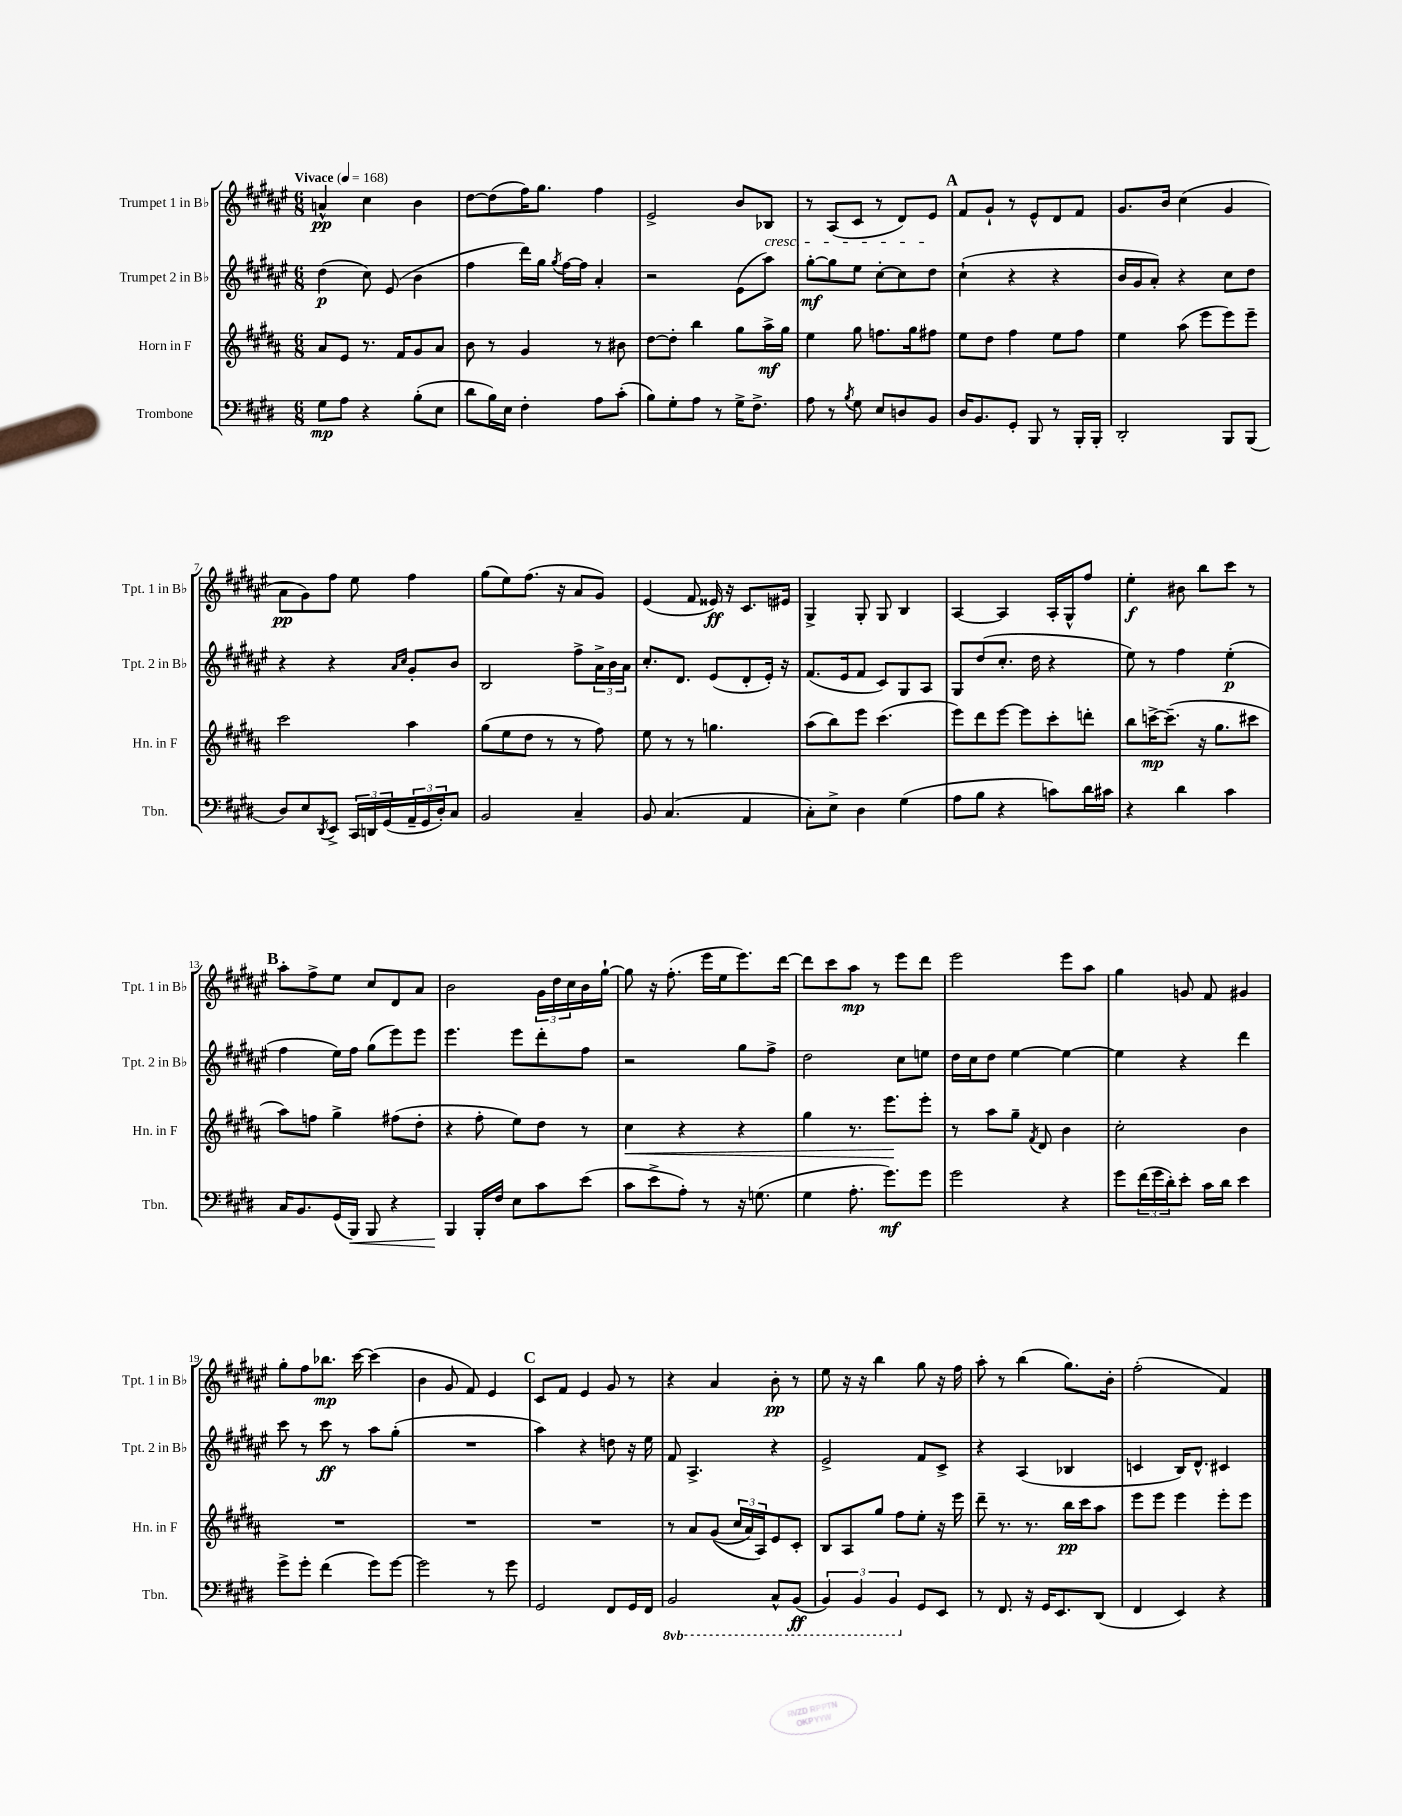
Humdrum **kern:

**kern	**dynam	**kern	**dynam	**kern	**dynam	**kern	**dynam
*part4	*part4	*part3	*part3	*part2	*part2	*part1	*part1
*staff4	*staff4	*staff3	*staff3	*staff2	*staff2	*staff1	*staff1
*I"Trombone	*	*I"Horn in F	*	*I"Trumpet 2 in B♭	*	*I"Trumpet 1 in B♭	*
*I'Tbn.	*	*I'Hn. in F	*	*I'Tpt. 2 in B♭	*	*I'Tpt. 1 in B♭	*
*clefF4	*	*clefG2	*	*clefG2	*	*clefG2	*
*k[f#c#g#d#]	*	*k[f#c#g#d#a#]	*	*k[f#c#g#d#a#e#]	*	*k[f#c#g#d#a#e#]	*
*M6/8	*	*M6/8	*	*M6/8	*	*M6/8	*
*MM168	*	*MM168	*	*MM168	*	*MM168	*
=1	=1	=1	=1	=1	=1	=1	=1
!	!	!	!	!	!	!LO:TX:a:B:t=Vivace	!
8G#\L	mp	8a#/L	.	(4dd#\	p	4an^^/	pp
8A\J	.	8e/J	.	.	.	.	.
4r	.	8.r	.	8cc#\)	.	4cc#\	.
.	.	.	.	(8e#/	.	.	.
.	.	16f#/KL	.	.	.	.	.
(8B'\L	.	8g#/	.	4b\	.	4b\	.
8E\J	.	8a#/J	.	.	.	.	.
=2	=2	=2	=2	=2	=2	=2	=2
8d#\L	.	8b\	.	4ff#\	.	[8dd#\L	.
16B\L)	.	8r	.	.	.	(8dd#\]	.
16E\JJ	.	.	.	.	.	.	.
4F#'\	.	4g#/	.	16ddd#\LL)	.	16ff#\K)	.
.	.	.	.	16gg#\JJ	.	8.gg#\J	.
.	.	.	.	8qgg#/	.	.	.
.	.	.	.	[16ff#\LL	.	.	.
.	.	.	.	16ff#\JJ]	.	.	.
8A\L	.	8r	.	4a#'/	.	4ff#\	.
(8c#'\J	.	8b#X\	.	.	.	.	.
=3	=3	=3	=3	=3	=3	=3	=3
8B\L)	.	[8dd#\L	.	2r	.	2e#^/	.
8G#'\	.	8dd#'\J]	.	.	.	.	.
8A\J	.	4bb\	.	.	.	.	.
8r	.	.	.	.	.	.	.
16G#^\KL	.	8gg#\L	.	(8e#\L	.	8b/L	.
8.F#^\J	.	.	.	.	.	.	.
!	!	!	!	!	!	!LO:TX:b:i:t=cresc.	!
.	.	16aa#^\L	mf	8aa#\J)	.	8B-X/J	.
.	.	16gg#\JJ	.	.	.	.	.
=4	=4	=4	=4	=4	=4	=4	=4
8A\	.	4ee\	.	[8gg#'\L	mf	8r	.
8r	.	.	.	8gg#\]	.	(8A#/L	.
8qB/	.	.	.	.	.	.	.
8G#\	.	8gg#\	.	8ee#\J	.	8c#/J	.
8E/L	.	8.ffn\L	.	[8cc#'\L	.	8r	.
8Dn/	.	.	.	8cc#\]	.	8d#/L)	.
.	.	16gg#\k	.	.	.	.	.
8BB/J	.	8ff#X\J	.	8dd#\J	.	8e#/J	.
!!LO:REH:place=s1:t=A
=5	=5	=5	=5	=5	=5	=5	=5
16D#/KL	.	8ee\L	.	(4cc#`\	.	8f#/L	.
8.BB/	.	.	.	.	.	.	.
.	.	8dd#\J	.	.	.	8g#`/J	.
8GG#'/J	.	4ff#\	.	4r	.	8r	.
8BBB/	.	.	.	.	.	8e#^^/L	.
8r	.	8ee\L	.	4r	.	8d#/	.
16BBB'/LL	.	8ff#\J	.	.	.	8f#/J	.
16BBB'/JJ	.	.	.	.	.	.	.
=6	=6	=6	=6	=6	=6	=6	=6
2DD#'/	.	4ee\	.	16b/LL	.	8.g#/L	.
.	.	.	.	16g#/J	.	.	.
.	.	.	.	8a#'/J)	.	.	.
.	.	.	.	.	.	16b/Jk	.
.	.	(8aa#\	.	4r	.	(4cc#\	.
.	.	8eee\L	.	.	.	.	.
8BBB/L	.	8eee\)	.	8cc#\L	.	4g#/	.
(8BBB/J	.	8eee~\J	.	8dd#\J	.	.	.
!!LO:LB:g=z
=7	=7	=7	=7	=7	=7	=7	=7
8D#/L)	.	2ccc#\	.	4r	.	8a#\L	pp
8E/	.	.	.	.	.	8g#\)	.
8qDD#/	.	.	.	.	.	.	.
8EE^/J	.	.	.	4r	.	8ff#\J	.
24CC#/LL	.	.	.	.	.	8ee#\	.
24DDn/	.	.	.	.	.	.	.
(24GG#/	.	.	.	.	.	.	.
.	.	.	.	16qqa#/LL	.	.	.
.	.	.	.	16qqcc#/JJ	.	.	.
24AA~/	.	4aa#\	.	8g#'/L	.	4ff#\	.
24GG#/	.	.	.	.	.	.	.
24D#'/J)	.	.	.	.	.	.	.
8C#/J	.	.	.	8b/J	.	.	.
=8	=8	=8	=8	=8	=8	=8	=8
2BB/	.	(8gg#\L	.	2B/	.	(8gg#\L	.
.	.	8ee\	.	.	.	8ee#\)	.
.	.	8dd#\J	.	.	.	(8.ff#\J	.
.	.	8r	.	.	.	.	.
.	.	.	.	.	.	16r	.
4C#~/	.	8r	.	8ff#^\L	.	8a#/L	.
.	.	8ff#\)	.	24a#^\L	.	8g#/J)	.
.	.	.	.	24b\	.	.	.
.	.	.	.	24a#\JJ	.	.	.
=9	=9	=9	=9	=9	=9	=9	=9
8BB/	.	8ee\	.	8.cc#'/L	.	(4e#/	.
(4.C#/	.	8r	.	.	.	.	.
.	.	.	.	8.d#/J	.	.	.
.	.	8r	.	.	.	8f#/	.
.	.	4.ggn\	.	(8e#/L	.	16e##X/)	ff
.	.	.	.	.	.	16r	.
4AA/	.	.	.	8d#'/	.	8.c#/L	.
.	.	.	.	16e#'/Jk)	.	.	.
.	.	.	.	16r	.	16e#X/Jk	.
=10	=10	=10	=10	=10	=10	=10	=10
8C#'\L)	.	(8aa#\L	.	(8.f#/L	.	4G#^/	.
8E^\J	.	8bb\)	.	.	.	.	.
.	.	.	.	16e#/k	.	.	.
4D#\	.	8eee\J	.	8f#/J	.	8G#'/	.
.	.	(4.ccc#\	.	8c#/L)	.	8G#/	.
(4G#\	.	.	.	8G#/	.	4B/	.
.	.	.	.	8A#/J	.	.	.
=11	=11	=11	=11	=11	=11	=11	=11
8A\L	.	8eee\L)	.	8G#/L	.	[4A#/	.
8B\J	.	8ddd#\	.	(8dd#/	.	.	.
4r	.	[8eee\J	.	8.cc#'/J	.	4A#/]	.
.	.	8eee\L]	.	.	.	.	.
.	.	.	.	16dd#\	.	.	.
8cn\L)	.	8ccc#'\	.	4r	.	16A#'/LL	.
.	.	.	.	.	.	16G#^^/J	.
16d#\L	.	8dddn'\J	.	.	.	8ff#/J	.
16c#X\JJ	.	.	.	.	.	.	.
=12	=12	=12	=12	=12	=12	=12	=12
4r	.	8bb\L	.	8ee#\)	.	4ee#'\	f
.	.	[16cccn^\K	mp	8r	.	.	.
.	.	(8.ccc~\J]	.	.	.	.	.
4d#\	.	.	.	4ff#\	.	8b#X\	.
.	.	16r	.	.	.	8bb\L	.
.	.	8.gg#\L	.	.	.	.	.
4c#\	.	.	.	(4ee#'\	p	8ccc#\J	.
.	.	8ccc#X\J	.	.	.	8r	.
!!LO:LB:g=z
!!LO:REH:place=s1:t=B
=13	=13	=13	=13	=13	=13	=13	=13
16C#/KL	.	8aa#\L)	.	4ff#\	.	8aa#'\L	.
8.BB/	.	.	.	.	.	.	.
.	.	8ffn\J	.	.	.	8ff#^\	.
(16GG#/L	.	4gg#^\	.	16ee#\LL)	.	8ee#\J	.
!	!LO:HP:b	!	!	!	!	!	!
16BBB/JJ)	<	.	.	16ff#\JJ	.	.	.
8BBB/	.	.	.	(8gg#\L	.	8cc#/L	.
4r	.	(8ff#X\L	.	8eee#\)	.	8d#/	.
.	.	8dd#'\J	.	8eee#\J	.	8a#/J	.
=14	=14	=14	=14	=14	=14	=14	=14
4BBB/	.	4r	.	4.eee#\	.	2b\	.
16BBB'/LL	[	8ff#'\	.	.	.	.	.
16F#/JJ	.	.	.	.	.	.	.
8E\L	.	8ee\L)	.	8eee#\L	.	.	.
8c#\	.	8dd#\J	.	8ddd#'\	.	24g#\LL	.
.	.	.	.	.	.	24dd#\	.
.	.	.	.	.	.	24cc#\	.
(8e\J	.	8r	.	8ff#\J	.	16b\	.
.	.	.	.	.	.	[16gg#`\JJ	.
=15	=15	=15	=15	=15	=15	=15	=15
!	!	!	!LO:HP:b	!	!	!	!
8c#\L	.	4cc#\	<	2r	.	8gg#\]	.
8e^\	.	.	.	.	.	16r	.
.	.	.	.	.	.	(8.ff#'\	.
8A'\J)	.	4r	.	.	.	.	.
8r	.	.	.	.	.	16eee#\LL	.
.	.	.	.	.	.	16ee#\J	.
16r	.	4r	.	8gg#\L	.	8.eee#\)	.
(8.Gn\	.	.	.	.	.	.	.
.	.	.	.	8ff#^\J	.	.	.
.	.	.	.	.	.	[16ddd#\Jk	.
=16	=16	=16	=16	=16	=16	=16	=16
4G#\	.	4gg#\	.	2dd#\	.	8ddd#\L]	.
.	.	.	.	.	.	8ccc#\	.
8.A'\	.	8.r	.	.	.	8aa#\J	mp
.	.	.	.	.	.	8r	.
8.g#\L)	mf	8.eee\L	.	.	.	.	.
.	.	.	.	8cc#\L	.	8eee#\L	.
8g#\J	.	8eee'\J	[	8een\J	.	8ddd#\J	.
=17	=17	=17	=17	=17	=17	=17	=17
2g#\	.	8r	.	16dd#\LL	.	2eee#\	.
.	.	.	.	16cc#\J	.	.	.
.	.	8aa#\L	.	8dd#\J	.	.	.
.	.	8gg#~\J	.	[4ee#\	.	.	.
.	.	8qf#/	.	.	.	.	.
.	.	8d#/	.	.	.	.	.
4r	.	4b\	.	4ee#\_	.	8eee#\L	.
.	.	.	.	.	.	8aa#\J	.
=18	=18	=18	=18	=18	=18	=18	=18
8g#\L	.	2cc#'\	.	4ee#\]	.	4gg#\	.
(24f#\L	.	.	.	.	.	.	.
24g#\	.	.	.	.	.	.	.
24d#'\J)	.	.	.	.	.	.	.
8e'\J	.	.	.	4r	.	8gn/	.
16c#\LL	.	.	.	.	.	8f#/	.
16d#\JJ	.	.	.	.	.	.	.
4e\	.	4b\	.	4ddd#\	.	4g#X/	.
!!LO:LB:g=z
=19	=19	=19	=19	=19	=19	=19	=19
8g#^\L	.	2.r	.	8ccc#\	.	8gg#'\L	.
8g#'\J	.	.	.	8r	.	8ff#\	.
(4f#\	.	.	.	8ccc#\	ff	8.bb-X\J	mp
.	.	.	.	8r	.	.	.
.	.	.	.	.	.	[16ccc#\	.
8g#\L)	.	.	.	8aa#\L	.	(4ccc#\]	.
[8g#\J	.	.	.	(8gg#'\J	.	.	.
=20	=20	=20	=20	=20	=20	=20	=20
2g#\]	.	2.r	.	2.r	.	4b\	.
.	.	.	.	.	.	8g#/	.
.	.	.	.	.	.	8f#/)	.
8r	.	.	.	.	.	4e#/	.
8g#\	.	.	.	.	.	.	.
!!LO:REH:place=s1:t=C
=21	=21	=21	=21	=21	=21	=21	=21
2GG#/	.	2.r	.	4aa#\)	.	8c#/L	.
.	.	.	.	.	.	8f#/J	.
.	.	.	.	4r	.	4e#/	.
8FF#/L	.	.	.	8ddn\	.	8g#/	.
16GG#/L	.	.	.	16r	.	8r	.
16FF#/JJ	.	.	.	16ee#\	.	.	.
=22	=22	=22	=22	=22	=22	=22	=22
*8ba	*	*	*	*	*	*	*
2BBB/	.	8r	.	8f#/	.	4r	.
.	.	8a#/L	.	4.A#^/	.	.	.
.	.	((8g#/J	.	.	.	4a#/	.
.	.	24cc#/LL	.	.	.	.	.
.	.	24a#/)	.	.	.	.	.
.	.	24A#/J)	.	.	.	.	.
8CC#^^/L	.	8e/	.	4r	.	8b'\	pp
(8BBB/J	ff	8c#'/J	.	.	.	8r	.
=23	=23	=23	=23	=23	=23	=23	=23
6BBB/)	.	8B/L	.	2e#^/	.	8ee#\	.
.	.	8A#/	.	.	.	16r	.
6BBB/	.	.	.	.	.	.	.
.	.	.	.	.	.	16r	.
.	.	8gg#/J	.	.	.	4bb\	.
6BBB/	.	.	.	.	.	.	.
.	.	8ff#\L	.	.	.	.	.
*X8ba	*	*	*	*	*	*	*
8GG#/L	.	8ee'\J	.	8f#/L	.	8gg#\	.
8EE/J	.	16r	.	8c#^/J	.	16r	.
.	.	16eee\	.	.	.	16ff#\	.
=24	=24	=24	=24	=24	=24	=24	=24
8r	.	8ddd#~\	.	4r	.	8aa#'\	.
8.FF#/	.	8.r	.	.	.	8r	.
.	.	.	.	(4A#/	.	(4bb\	.
16r	.	8.r	.	.	.	.	.
16GG#/KL	.	.	.	.	.	.	.
8.EE/	.	.	.	.	.	.	.
.	.	16bb\LL	pp	4B-X/	.	8.gg#\L)	.
.	.	16ccc#\J	.	.	.	.	.
(8DD#/J	.	8aa#\J	.	.	.	.	.
.	.	.	.	.	.	16b'\Jk	.
=25	=25	=25	=25	=25	=25	=25	=25
4FF#/	.	8eee\L	.	4cn/	.	(2ff#'\	.
.	.	8eee\J	.	.	.	.	.
4EE/)	.	4eee\	.	16B/KL)	.	.	.
.	.	.	.	8.d#^^/J	.	.	.
4r	.	8eee'\L	.	4c#X/	.	4f#/)	.
.	.	8eee\J	.	.	.	.	.
==	==	==	==	==	==	==	==
*-	*-	*-	*-	*-	*-	*-	*-
